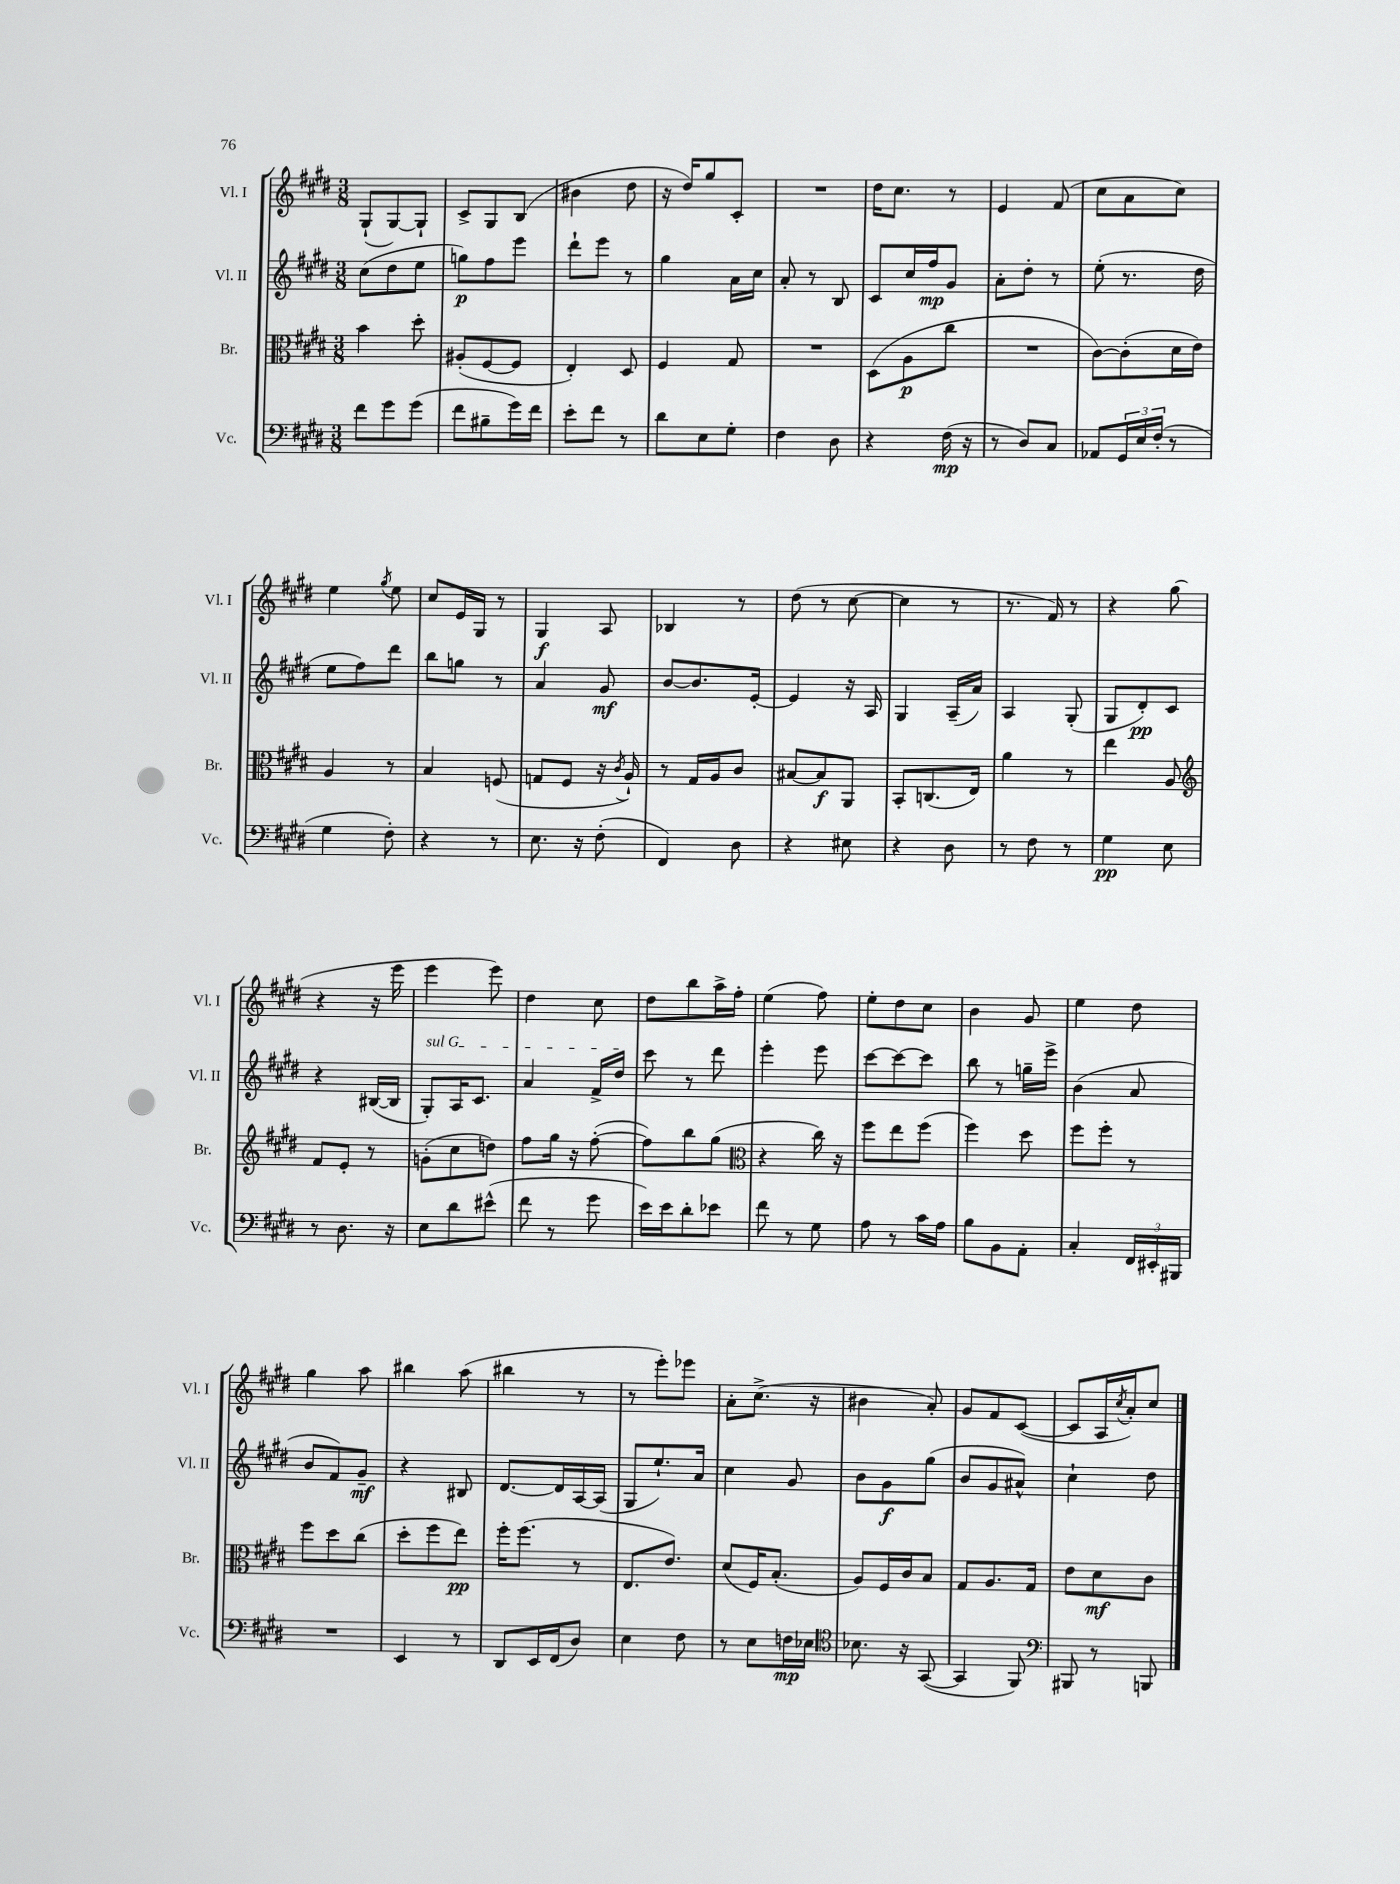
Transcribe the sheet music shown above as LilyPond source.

<<
\new StaffGroup <<
\new Staff = "s0" \with { instrumentName = "Vl. I" shortInstrumentName = "Vl. I" } {
    \clef treble \key e \major \numericTimeSignature \time 3/8
    gis8-!( gis8~) gis8-! |
    cis'8-> gis8 b8( |
    bis'4 dis''8 |
    r16 dis''16) gis''8 cis'8-. |
    R4. |
    dis''16 cis''8. r8 |
    e'4 fis'8( |
    cis''8 a'8 cis''8) |
    e''4 \acciaccatura { gis''8 } e''8 |
    cis''8 e'16 gis16 r8 |
    gis4\f a8 |
    bes4 r8 |
    dis''8( r8 cis''8~ |
    cis''4 r8 |
    r8. fis'16) r8 |
    r4 gis''8( |
    r4 r16 e'''16 |
    e'''4 e'''8) |
    dis''4 cis''8 |
    dis''8 b''8 a''16-> fis''16-. |
    e''4( fis''8) |
    e''8-. dis''8 cis''8 |
    b'4 gis'8 |
    e''4 dis''8 |
    gis''4 a''8 |
    bis''4 a''8( |
    bis''4 r8 |
    r8 e'''8-.) ees'''8 |
    a'8-. cis''8.->( r16 |
    bis'4 a'8-.) |
    gis'8 fis'8 cis'8~( |
    cis'8 a16 \acciaccatura { cis''8 } a'16-.) cis''8 \bar "|." |
}
\new Staff = "s1" \with { instrumentName = "Vl. II" shortInstrumentName = "Vl. II" } {
    \clef treble \key e \major \numericTimeSignature \time 3/8
    cis''8( dis''8 e''8 |
    g''8\p) fis''8 e'''8 |
    dis'''8-! e'''8 r8 |
    gis''4 a'16 cis''16 |
    a'8-. r8 b8 |
    cis'8 cis''16 fis''16\mp gis'8 |
    a'8-. dis''8-. r8 |
    e''8-.( r8. dis''16 |
    e''8 fis''8) dis'''8 |
    b''8 g''8 r8 |
    a'4 gis'8\mf |
    b'8~ b'8. e'16~-. |
    e'4 r16 a16 |
    gis4 a16--( a'16) |
    a4 gis8-.( |
    gis8 dis'8-.\pp) cis'8 |
    r4 bis16~( bis16 |
    \once \override TextSpanner.bound-details.left.text = \markup { \italic "sul G" } gis8-.\startTextSpan) a16 cis'8. |
    a'4 fis'16-> dis''16\stopTextSpan |
    cis'''8 r8 dis'''8 |
    e'''4-. e'''8 |
    cis'''8~ cis'''8~ cis'''8 |
    b''8 r8 g''16-- e'''16-> |
    b'4( a'8 |
    b'8 fis'8) gis'8--\mf |
    r4 bis8 |
    dis'8.~ dis'16 a16~ a16( |
    gis8 e''8.-!) a'16 |
    cis''4 gis'8 |
    b'8 gis'8\f gis''8( |
    b'8 gis'8 ais'8-^) |
    cis''4-! dis''8 \bar "|." |
}
\new Staff = "s2" \with { instrumentName = "Br." shortInstrumentName = "Br." } {
    \clef alto \key e \major \numericTimeSignature \time 3/8
    b'4 dis''8-. |
    ais8-.( fis8~ fis8 |
    e4-.) dis8 |
    fis4 gis8 |
    R4. |
    dis8( a8\p cis''8 |
    R4. |
    cis'8~) cis'8-.( dis'16 e'16) |
    a4 r8 |
    b4 f8( |
    g8 fis8 r16 \acciaccatura { cis'8 } a16-!) |
    r8 gis16 a16 cis'8 |
    bis8~ bis8\f a,8 |
    b,8-. c8.( e16) |
    a'4 r8 |
    e''4 a8 |
    \clef treble fis'8 e'8-. r8 |
    g'8-.( cis''8 d''8) |
    fis''8 gis''16 r16 fis''8~-.( |
    fis''8) b''8 gis''8( |
    \clef alto r4 cis''16) r16 |
    fis''8 e''8 fis''8( |
    fis''4) dis''8 |
    fis''8 fis''8-. r8 |
    fis''8 dis''8 cis''8( |
    dis''8-. fis''8 e''8\pp) |
    fis''16-. fis''8.( r8 |
    e8. e'8.) |
    dis'8( fis16) b8.-.( |
    a8) fis16 cis'16 b8 |
    gis8 a8. gis16 |
    e'8 dis'8\mf cis'8 \bar "|." |
}
\new Staff = "s3" \with { instrumentName = "Vc." shortInstrumentName = "Vc." } {
    \clef bass \key e \major \numericTimeSignature \time 3/8
    fis'8 gis'8 gis'8( |
    fis'8 bis8-- gis'16) fis'16 |
    e'8-. fis'8 r8 |
    dis'8 e8 gis8-. |
    fis4 dis8 |
    r4 fis16\mp( r16 |
    r8 dis8) cis8 |
    aes,8 \tuplet 3/2 { gis,16 e16 fis16-.( } r8 |
    gis4 fis8-.) |
    r4 r8 |
    e8. r16 fis8-.( |
    fis,4) dis8 |
    r4 eis8 |
    r4 dis8 |
    r8 fis8 r8 |
    gis4\pp e8 |
    r8 dis8. r16 |
    e8 dis'8 eis'8-^( |
    fis'8 r8 gis'8 |
    e'16) e'16 dis'8-. ees'8 |
    fis'8 r8 gis8 |
    a8 r8 cis'16 a16 |
    b8 b,8 a,8-. |
    cis4-. \tuplet 3/2 { fis,16 eis,16-. bis,,16 } |
    R4. |
    e,4 r8 |
    dis,8 e,16 fis,16( dis8) |
    e4 fis8 |
    r8 e8 f16\mp ees16 |
    \clef tenor bes8. r16 gis,8~( |
    gis,4 fis,8) |
    \clef bass bis,,8 r8 b,,8 \bar "|." |
}
>>
>>
\layout { \context { \Score \remove "Bar_number_engraver" } }
